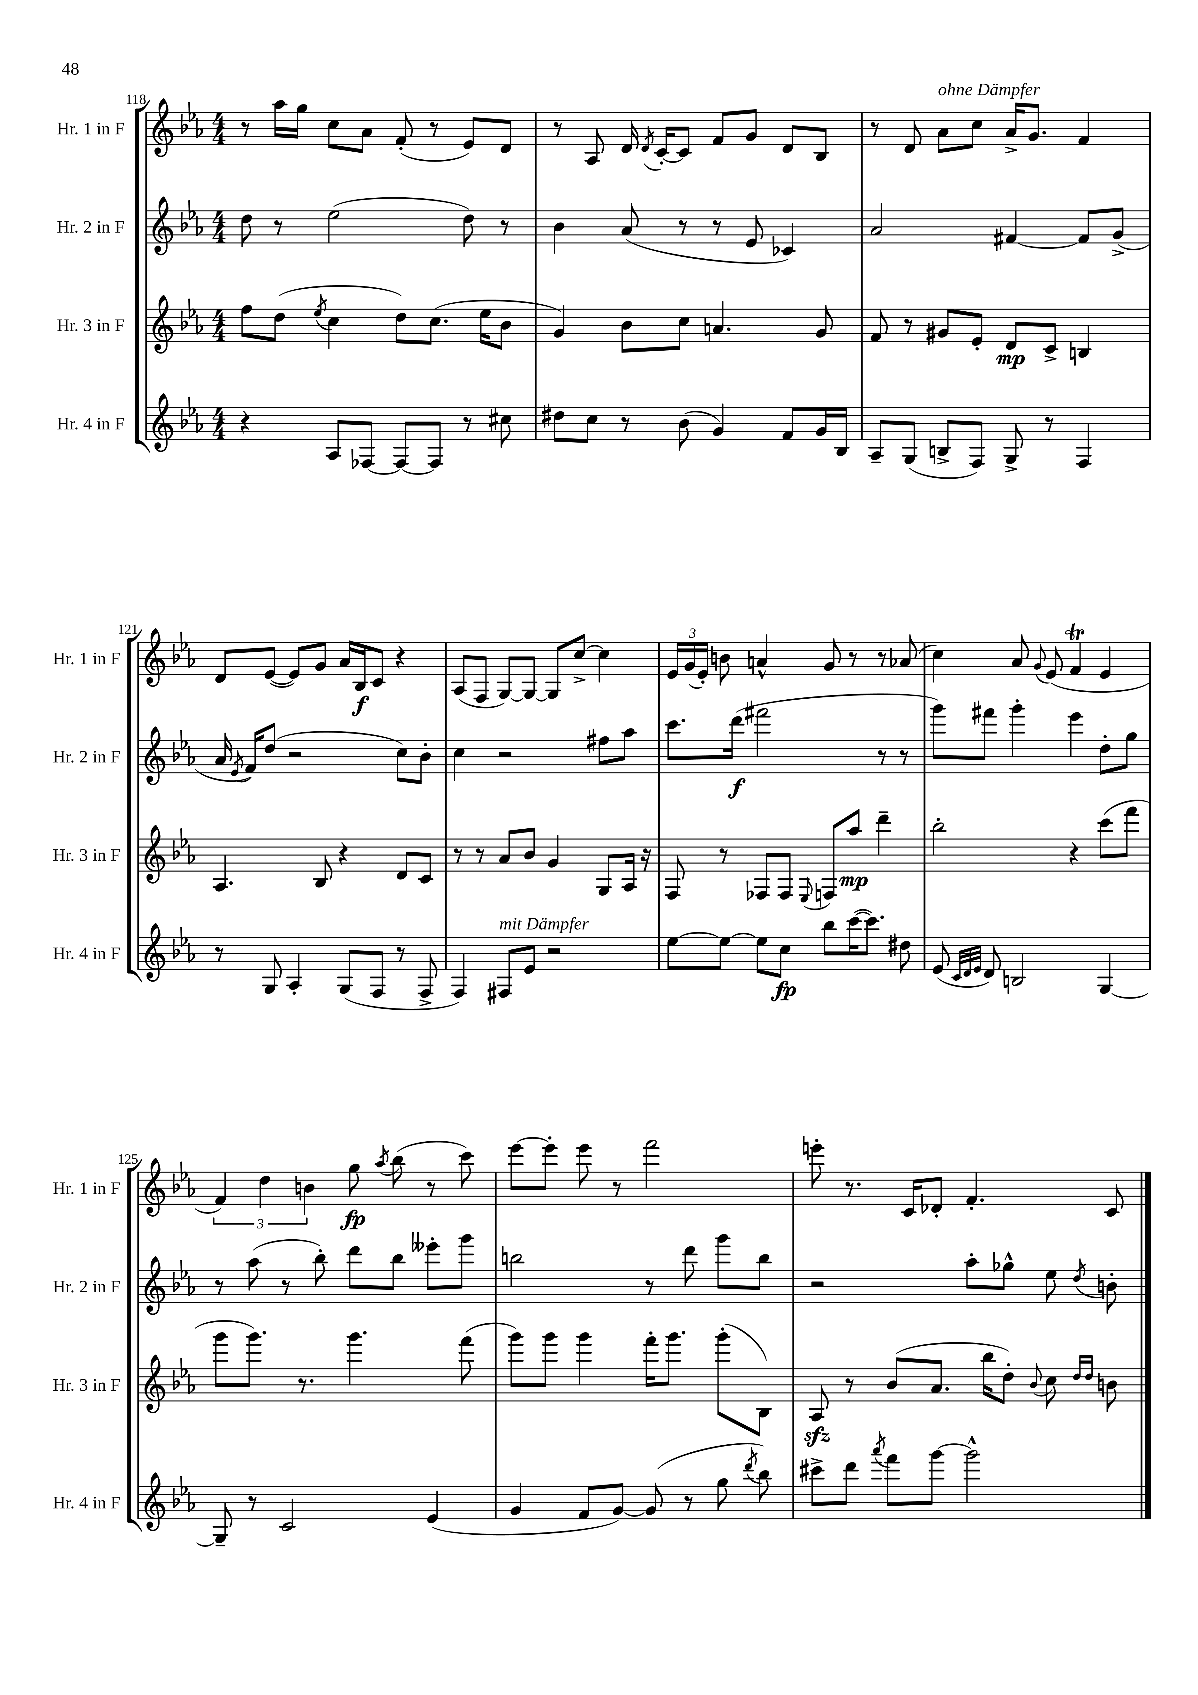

**kern	**kern	**kern	**kern
*staff4	*staff3	*staff2	*staff1
*clefG2	*clefG2	*clefG2	*clefG2
*k[b-e-a-]	*k[b-e-a-]	*k[b-e-a-]	*k[b-e-a-]
*M4/4	*M4/4	*M4/4	*M4/4
4r	8ff\L	8dd\	8r
.	(8dd\J	8r	16aa-\LL
.	.	.	16gg\JJ
.	8qee-/	.	.
8A-/L	4cc\	(2ee-\	8cc\L
[8F-/J	.	.	8a-\J
8F-/_L	8dd\L)	.	(8f'/
8F-/]J	(8.cc\J	.	8r
8r	.	8dd\)	8e-/L)
.	16ee-\LK	.	.
8cc#\	8b-\J	8r	8d/J
=	=	=	=
8dd#\L	4g/)	4b-\	8r
8cc\J	.	.	8A-/
8r	8b-\L	(8a-/	16d/
.	.	.	8qd/
.	.	.	[16c'/LK
(8b-\	8cc\J	8r	8c/]J
4g/)	4.a/	8r	8f/L
.	.	8e-/	8g/J
8f/L	.	4c-/)	8d/L
16g/L	8g/	.	8B-/J
16B-/JJ	.	.	.
=	=	=	=
8A-~/L	8f/	2a-/	8r
(8G/J	8r	.	8d/
8B^/L	8g#/L	.	8a-\L
8F/J)	8e-'/J	.	8cc\J
8G^/	8d/L	[4f#/	16a-^/LK
.	.	.	8.g/J
8r	8c^/J	.	.
4F/	4B/	8f#/]L	4f/
.	.	(8g^/J	.
=	=	=	=
8r	4.A-/	16a-/	8d/L
.	.	8qe-/	.
.	.	16f/LK)	.
8G/	.	(8dd/J	([8e-/J
4A-'/	.	2r	8e-/]L)
.	8B-/	.	8g/J
(8G/L	4r	.	16a-/LL
.	.	.	16B-/J
8F/J	.	.	8c/J
8r	8d/L	8cc\L)	4r
8F^/	8c/J	8b-'\J	.
=	=	=	=
4F/)	8r	4cc\	(8A-/L
.	8r	.	8F/J
8F#/L	8a-/L	2r	[8G/L)
8e-/J	8b-/J	.	8G/_J
2r	4g/	.	8G/]L
.	.	.	[8cc^/J
.	8G/L	8ff#\L	4cc\]
.	16A-/Jk	8aa-\J	.
.	16r	.	.
=	=	=	=
[8ee-\L	8F/	8.ccc\L	24e-/LL
.	.	.	(24g/
.	.	.	24e-'/JJ)
8ee-\_J	8r	.	8b\
.	.	(16ddd\Jk	.
8ee-\]L	8F-/L	2fff#\	4a^^/
8cc\J	8F-/J	.	.
.	8qqE-/	.	.
8bb-\L	8F/L	.	8g/
([16ccc\K	8aa-/J	.	8r
8.ccc\]J)	.	.	.
.	4ddd~\	8r	8r
8dd#\	.	8r	(8a-/
=	=	=	=
(8e-/	2bb-'\	8ggg\L)	4cc\)
32qqc/LLL	.	.	.
32qqd/	.	.	.
32qqe-/JJJ	.	.	.
8d/)	.	8fff#\J	.
2B/	.	4ggg'\	8a-/
.	.	.	8qqg/
.	.	.	(8e-/
.	4r	4eee-\	4f/
[4G/	(8ccc\L	8dd'\L	4e-/
.	8fff\J	8gg\J	.
=	=	=	=
8G~/]	8ggg\L	8r	6f/)
8r	8.ggg\J)	(8aa-\	.
.	.	.	6dd\
2c/	.	8r	.
.	8.r	.	.
.	.	.	6b\
.	.	8bb-'\)	.
.	4.ggg\	8ddd\L	8gg\
.	.	.	8qaa-/
.	.	8bb-\J	(8bb-\
(4e-/	.	8eee--'\L	8r
.	(8fff\	8ggg\J	8ccc\)
=	=	=	=
4g/	8ggg\L)	2bb\	[8eee-\L
.	8ggg\J	.	8eee-'\]J
8f/L	4ggg\	.	8eee-\
[8g/J)	.	.	8r
(8g/]	16fff'\LK	8r	2fff\
.	8.ggg\J	.	.
8r	.	8ddd\	.
8gg\	(8ggg'\L	8ggg\L	.
8qddd/	.	.	.
8bb-\)	8B-\J)	8bb\J	.
=	=	=	=
8ccc#^\L	8A-/	2r	8eee'\
8ddd\J	8r	.	8.r
8qaaa-/	.	.	.
8fff\L	(8b-/L	.	.
.	.	.	16c/LK
[8ggg\J	8.a-/J	.	8d-'/J
2ggg^^\]	.	8aa-'\L	4.f'/
.	16bb-\LK	.	.
.	8dd'\J)	8gg-^^\J	.
.	8qqb-/	.	.
.	8cc\	8ee-\	.
.	16qqdd/LL	.	.
.	16qqdd/JJ	8qdd/	.
.	8b\	8b'\	8c/
==	==	==	==
*-	*-	*-	*-
